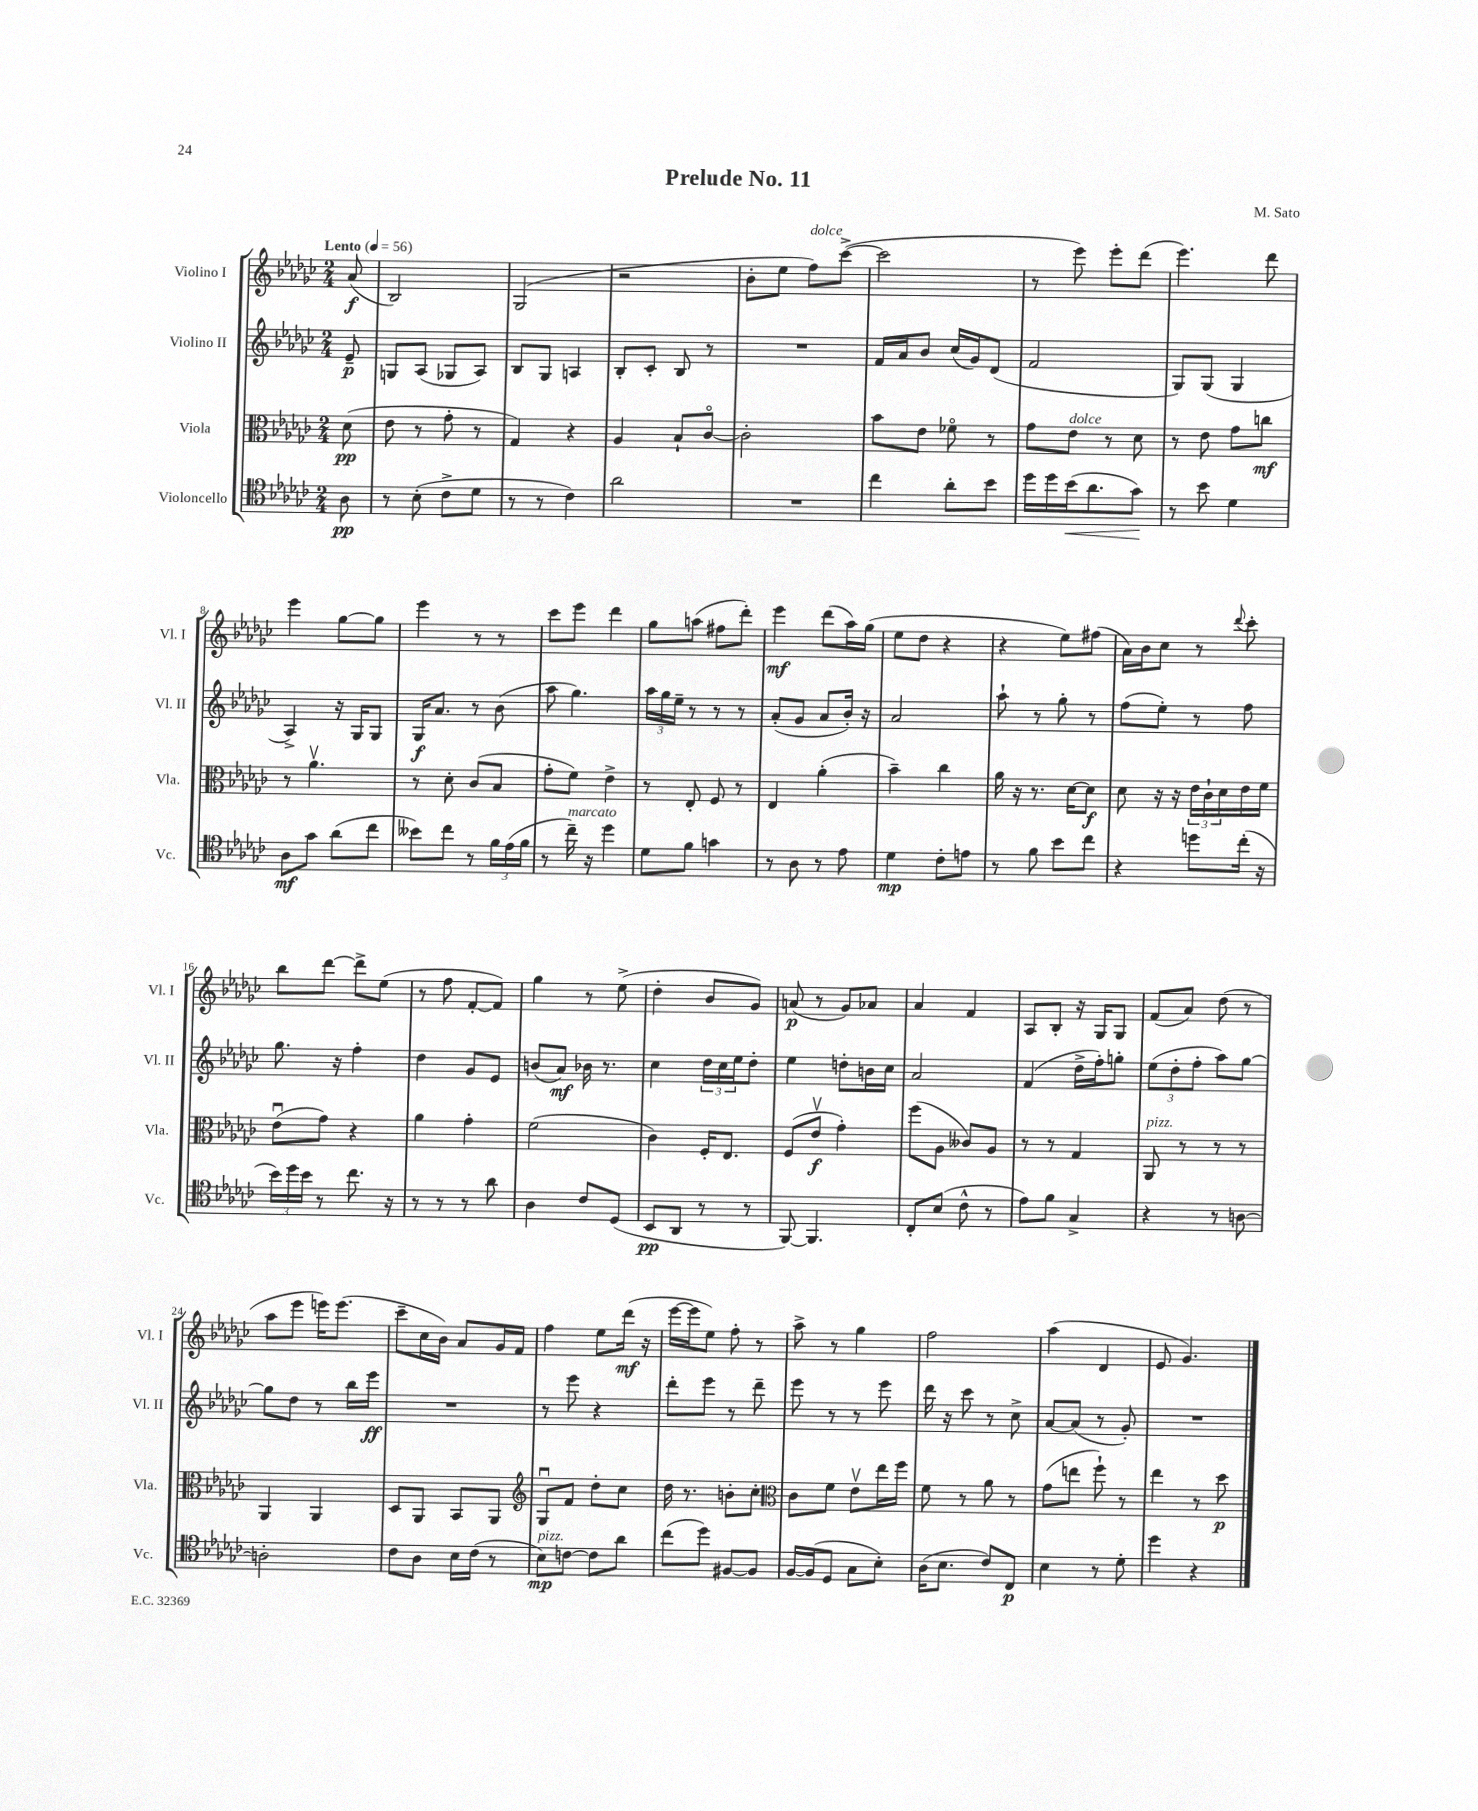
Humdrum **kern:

**kern	**kern	**kern	**kern
*staff4	*staff3	*staff2	*staff1
*clefC4	*clefC3	*clefG2	*clefG2
*k[b-e-a-d-g-c-]	*k[b-e-a-d-g-c-]	*k[b-e-a-d-g-c-]	*k[b-e-a-d-g-c-]
*M2/4	*M2/4	*M2/4	*M2/4
*MM56	*MM56	*MM56	*MM56
8A-	(8d-	8e-~	(8a-
=	=	=	=
8r	8e-	8G	2B-)
(8B-'	8r	(8A-	.
8c-^	8g-'	8G-	.
8d-	8r	8A-)	.
=	=	=	=
8r	4G-)	8B-	(2G-
8r	.	8G-	.
4c-)	4r	4A	.
=	=	=	=
2a-	4A-	8B-'	2r
.	.	8c-'	.
.	8B-`	8B-	.
.	[8c-o	8r	.
=	=	=	=
2r	2c-']	2r	8b-'
.	.	.	8ee-
.	.	.	8ff)
.	.	.	([8ccc-^
=	=	=	=
4cc-	8b-	16f	2ccc-]
.	.	16a-	.
.	8e-	8b-	.
8a-'	8f-o	(16cc-	.
.	.	16g-)	.
8b-	8r	(8d-	.
=	=	=	=
16dd-	8g-	2f	8r
16dd-	.	.	.
(16b-	8e-	.	8eee-)
8.a-	.	.	.
.	8r	.	8eee-'
8g-)	8d-	.	(8ddd-
=	=	=	=
8r	8r	8G-)	4.eee-)
8b-	8e-	(8G-	.
4d-	8g-	4G-	.
.	8cc	.	8ddd-
=	=	=	=
8A-	8r	4A-^)	4eee-
8g-	4.a-v	.	.
(8a-	.	16r	[8gg-
.	.	16G-	.
8cc-	.	8G-	8gg-]
=	=	=	=
8b--)	8r	16G-	4eee-
.	.	8.a-	.
8cc-	8d-'	.	.
8r	(8c-	8r	8r
24f	8B-	(8b-	8r
(24e-	.	.	.
24f	.	.	.
=	=	=	=
8r	8g-'	8aa-	8ccc-
16cc-~)	8f)	4.gg-)	8eee-
16r	.	.	.
4dd-	4e-^	.	4ddd-
=	=	=	=
8d-	8r	24aa-	8gg-
.	.	24gg-	.
.	.	24ee-~	.
8f	8E-'	8r	(8aa
4g	8F	8r	8ff#
.	8r	8r	8ddd-')
=	=	=	=
8r	4E-	(8a-'	4eee-
8A-	.	8g-	.
8r	(4a-'	8a-	(8ddd-
8e-	.	16b-')	16aa-)
.	.	16r	(16gg-
=	=	=	=
4d-	4b-~)	2a-	8ee-
.	.	.	8dd-
8c-'	4cc-	.	4r
8e	.	.	.
=	=	=	=
8r	16a-	8aa-`	4r
.	16r	.	.
8f	8.r	8r	.
8b-	.	8gg-'	8ee-)
.	[16d-	.	.
8cc-	8d-]	8r	(8ff#
=	=	=	=
4r	8d-	(8ff	16a-)
.	.	.	16b-
.	16r	8ee-')	8cc-
.	16r	.	.
8dd	24e-	8r	8r
.	24c-`	.	.
.	24d-	.	.
.	.	.	8qqddd-
(16cc-'	16e-	8ff	8ccc-'
16r	16f	.	.
=	=	=	=
24b-)	(8e-u	8.gg-	8bb-
24dd-	.	.	.
24b-	.	.	.
8r	8g-)	.	[8ddd-
.	.	16r	.
8.cc-	4r	4ff'	8ddd-^]
.	.	.	(8ee-
16r	.	.	.
=	=	=	=
8r	4a-	4dd-	8r
8r	.	.	8ff
8r	4g-'	8g-	[8f'
8a-	.	8e-	8f])
=	=	=	=
4A-	(2f	(8b	4gg-
.	.	8a-)	.
8c-	.	16b-	8r
.	.	8.r	.
(8D-	.	.	(8ee-^
=	=	=	=
8BB-	4c-)	4cc-	4dd-'
8AA-	.	.	.
8r	16F'	24dd-	8b-
.	.	24cc-	.
.	8.E-	.	.
.	.	24ee-	.
8r	.	8dd-'	8g-)
=	=	=	=
[8FF)	(8F	4ee-	(8a
4.FF]	8e-v	.	8r
.	4g-')	8dd'	8g-)
.	.	16b	8a-
.	.	16cc-	.
=	=	=	=
8C-'	(8ff	2a-	4a-
(8B-	8A-	.	.
8c-^^	8c--)	.	4f
8r	8A-	.	.
=	=	=	=
8e-)	8r	(4f	8A-
8f	8r	.	8B-'
4G-^	4G-	16dd-^	16r
.	.	16ff')	16G-
.	.	8gg'	8G-
=	=	=	=
4r	8AA-	(12ee-	(8f
.	.	12dd-'	.
.	8r	.	8a-)
.	.	12ff'	.
8r	8r	8aa-)	(8dd-
[8A	8r	[8gg-	8r
=	=	=	=
2A']	4AA-	8gg-]	8aa-
.	.	8dd-	8eee-
.	4AA-	8r	16eee)
.	.	.	(8.eee
.	.	16bb-	.
.	.	16eee-	.
=	=	=	=
8c-	8D-	2r	8ccc-~
8A-	8AA-	.	16cc-
.	.	.	16b-)
16B-	8BB-	.	8a-
(16c-	.	.	.
8r	8AA-	.	16g-
.	.	.	16f
=	=	=	=
*	*clefG2	*	*
8B-)	8G-u	8r	4ff
[8c	8f	8eee-	.
8c]	8dd-'	4r	8ee-
8a-	8cc-	.	(16ddd-
.	.	.	16r
=	=	=	=
(8cc-	16dd-	8ddd-'	[16eee-
.	8.r	.	16eee-]
8dd-)	.	8eee-	8ee-)
[8F#	8b'	8r	8ff'
8F#]	8cc-'	8ddd-~	8r
=	=	=	=
*	*clefC3	*	*
[16F	8c-	8eee-	8aa-^
(16F]	.	.	.
8D-	8f	8r	8r
8G-	8e-v	8r	4gg-
8B-')	16ee-	8eee-	.
.	16ff	.	.
=	=	=	=
(16A-	8f	16ddd-	2ff
8.B-	.	16r	.
.	8r	8ccc-	.
8c-)	8a-	8r	.
8C-	8r	8cc-^	.
=	=	=	=
4B-	(8g-	[8a-	(4aa-
.	8ee	(8a-]	.
8r	8ff`)	8r	4d-
8d-'	8r	8g-')	.
=	=	=	=
4dd-	4ee-	2r	8e-
.	.	.	4.g-)
4r	8r	.	.
.	8dd-	.	.
==	==	==	==
*-	*-	*-	*-
